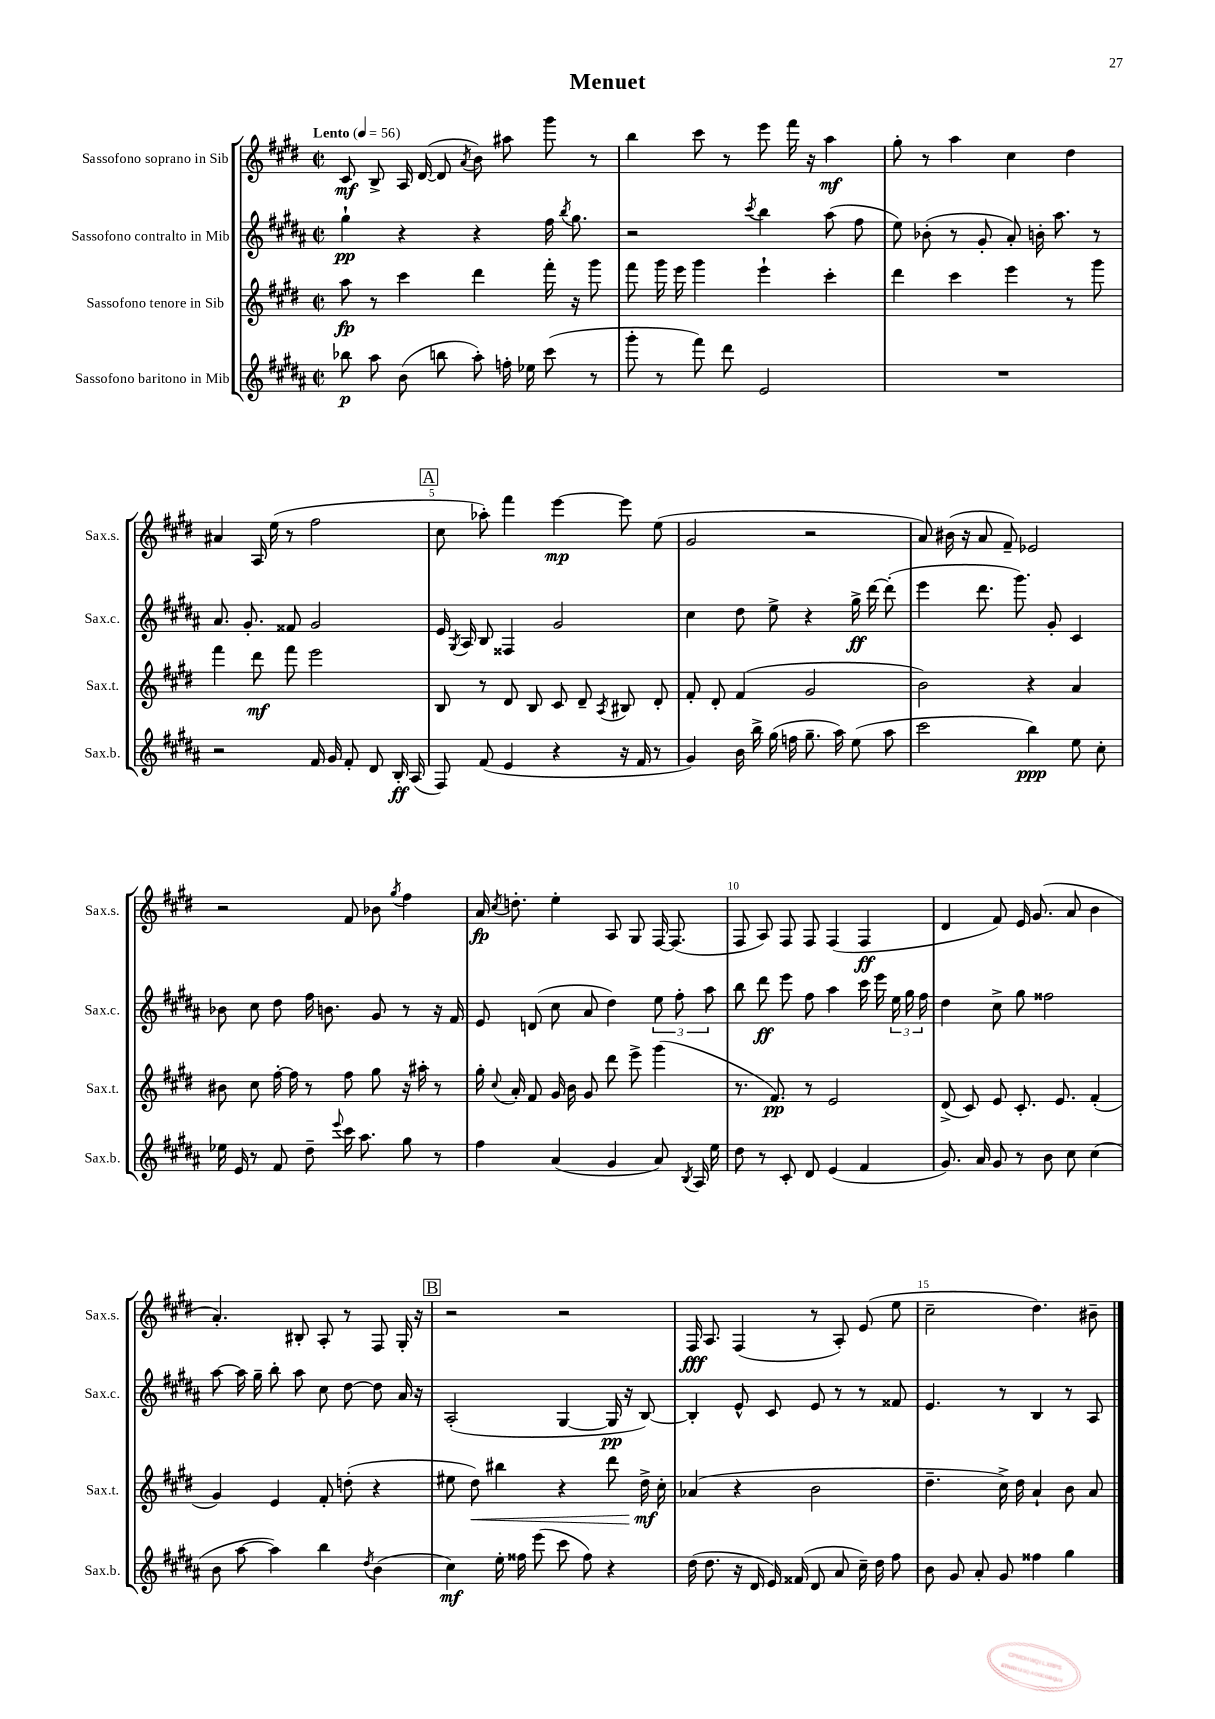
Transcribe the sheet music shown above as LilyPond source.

\header { title = "Menuet" }
<<
\new StaffGroup <<
\new Staff = "s0" \with { instrumentName = "Sassofono soprano in Sib" shortInstrumentName = "Sax.s." } {
    \clef treble \key e \major \defaultTimeSignature \time 2/2 \tempo "Lento" 4 = 56
    \autoBeamOff cis'8\mf b8-> a16 dis'16~( dis'8 \acciaccatura { a'8 } b'8) ais''8 gis'''8 r8 |
    b''4 cis'''8 r8 e'''8 fis'''16 r16 a''4\mf |
    gis''8-. r8 a''4 cis''4 dis''4 |
    ais'4 a16 e''16( r8 fis''2 |
    \mark \markup { \box "A" } cis''8 aes''8-.) fis'''4 e'''4~\mp e'''8 e''8( |
    gis'2 r2 |
    a'8) bis'16( r16 a'8 fis'8--) ees'2 |
    r2 fis'8 bes'8 \acciaccatura { gis''8 } fis''4 |
    a'16\fp \acciaccatura { cis''8 } d''8.-. e''4-. a8 gis8 fis16~ fis8.( |
    fis8 a8) fis8 fis8 fis4( fis4\ff |
    dis'4 fis'8) e'16 gis'8.( a'8 b'4 |
    a'4.-.) bis8-. a8-. r8 fis8 gis16-. r16 |
    \mark \markup { \box "B" } r2 r2 |
    fis16\fff a8. fis4( r8 a8-.) e'8( e''8 |
    cis''2-- dis''4.) bis'8-- \bar "|." |
}
\new Staff = "s1" \with { instrumentName = "Sassofono contralto in Mib" shortInstrumentName = "Sax.c." } {
    \clef treble \key b \major \defaultTimeSignature \time 2/2
    \autoBeamOff gis''4-!\pp r4 r4 fis''16 \acciaccatura { b''8 } gis''8. |
    r2 \acciaccatura { cis'''8 } b''4 ais''8( fis''8 |
    e''8) bes'8-.( r8 gis'8-. ais'8-.) b'16-. ais''8. r8 |
    ais'8. gis'8.-. fisis'8 gis'2 |
    \mark \markup { \box "A" } e'16 \acciaccatura { gis8 } ais16 b8 fisis4 gis'2 |
    cis''4 dis''8 e''8-> r4 gis''16->\ff dis'''16~ dis'''8-.( |
    e'''4 dis'''8. gis'''8.) gis'8-. cis'4 |
    bes'8 cis''8 dis''8 fis''16 b'8. gis'8 r8 r16 fis'16 |
    e'8 d'8( cis''8 ais'8 dis''4) \tuplet 3/2 { e''8 fis''8-. ais''8 } |
    b''8 dis'''8\ff e'''8 fis''8 ais''4 cis'''16 e'''16 \tuplet 3/2 { e''16 gis''16 fis''16 } |
    dis''4 cis''8-> gis''8 fisis''2 |
    ais''8~ ais''16 gis''16-- b''8-. ais''8 cis''8 dis''8~ dis''8 ais'16 r16 |
    \mark \markup { \box "B" } ais2-.( gis4~ gis16\pp r16 b8~) |
    b4-. e'8-^ cis'8 e'8 r8 r8 fisis'8 |
    e'4. r8 b4 r8 ais8 \bar "|." |
}
\new Staff = "s2" \with { instrumentName = "Sassofono tenore in Sib" shortInstrumentName = "Sax.t." } {
    \clef treble \key e \major \defaultTimeSignature \time 2/2
    \autoBeamOff a''8\fp r8 cis'''4 dis'''4 fis'''16-. r16 gis'''8 |
    fis'''8 gis'''16 e'''16 gis'''4 e'''4-! cis'''4-. |
    dis'''4 cis'''4 e'''4 r8 gis'''8 |
    fis'''4 dis'''8\mf fis'''8 e'''2 |
    \mark \markup { \box "A" } b8 r8 dis'8 b8 cis'8 dis'8-- \acciaccatura { a8 } bis8 dis'8-. |
    fis'8-. dis'8-. fis'4( gis'2 |
    b'2) r4 a'4 |
    bis'8 cis''8 fis''16~-. fis''16 r8 fis''8 gis''8 r16 ais''16-. r8 |
    gis''16-. \appoggiatura { cis''8 } a'16-. fis'8 gis'16 b'16 gis'8 dis'''8 e'''8-> gis'''4( |
    r8. fis'8.\pp) r8 e'2 |
    dis'8->( cis'8) e'8 cis'8.-. e'8. fis'4-.( |
    gis'4) e'4 fis'8-. d''8-.( r4 |
    \mark \markup { \box "B" } eis''8 dis''8\<) bis''4 r4 dis'''8 dis''16->\mf\! cis''16-. |
    aes'4( r4 b'2 |
    dis''4.-- cis''16->) dis''16 a'4-! b'8 a'8 \bar "|." |
}
\new Staff = "s3" \with { instrumentName = "Sassofono baritono in Mib" shortInstrumentName = "Sax.b." } {
    \clef treble \key b \major \defaultTimeSignature \time 2/2
    \autoBeamOff bes''8\p ais''8 b'8( b''8 ais''8-.) f''16-. ees''16 cis'''8( r8 |
    gis'''8-. r8 fis'''8) dis'''8 e'2 |
    R1 |
    r2 fis'16 gis'16 fis'8-. dis'8 b16-.\ff ais16( |
    \mark \markup { \box "A" } fis8) fis'8( e'4 r4 r16 fis'16 r8 |
    gis'4) b'16 b''16-> gis''16( f''16 gis''8.-- ais''16) e''8( ais''8 |
    cis'''2 b''4\ppp) e''8 cis''8-. |
    ees''16 e'16 r8 fis'8 dis''8-- \appoggiatura { e'''8 } cis'''16 ais''8. gis''8 r8 |
    fis''4 ais'4( gis'4 ais'8) \acciaccatura { b8 } ais16 e''16 |
    dis''8 r8 cis'8-. dis'8 e'4( fis'4 |
    gis'8.) ais'16 gis'8 r8 b'8 cis''8 cis''4( |
    b'8 ais''8~ ais''4) b''4 \acciaccatura { dis''8 } b'4( |
    \mark \markup { \box "B" } cis''4\mf) e''16-. fisis''16 e'''8( cis'''8 fisis''8) r4 |
    dis''16( dis''8. r16 dis'16 e'16) fisis'16( dis'8 ais'8 cis''16--) dis''16 fis''8 |
    b'8 gis'8 ais'8-. gis'8 fisis''4 gis''4 \bar "|." |
}
>>
>>
\layout { \context { \Score \override BarNumber.break-visibility = ##(#f #t #t) barNumberVisibility = #(every-nth-bar-number-visible 5) } }
